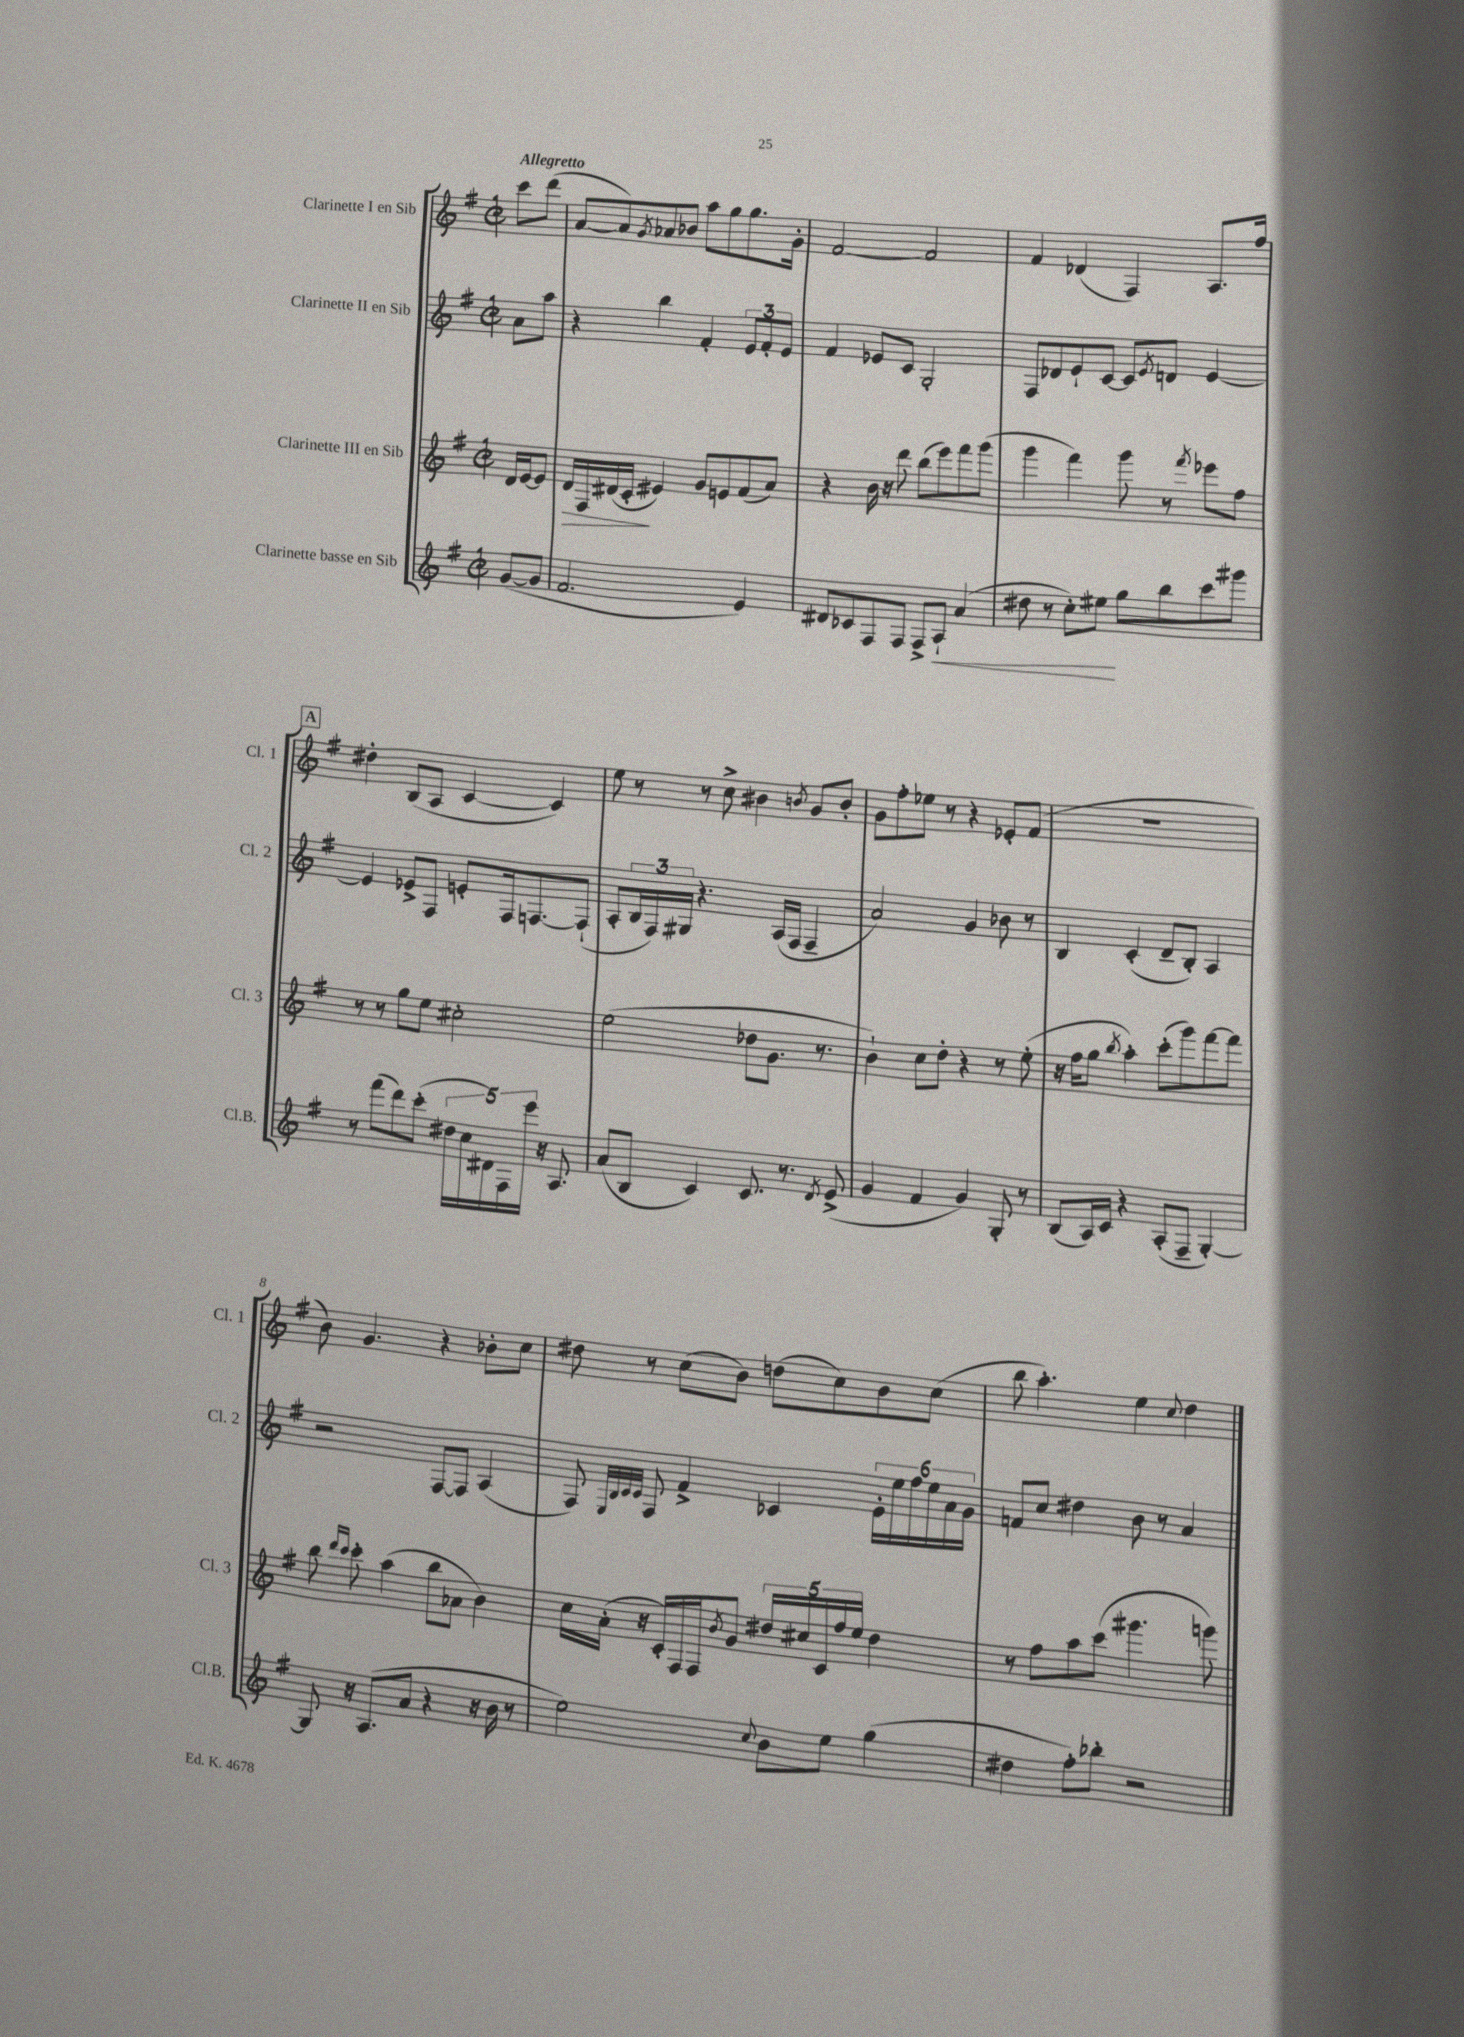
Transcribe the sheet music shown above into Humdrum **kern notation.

**kern	**kern	**kern	**kern
*staff4	*staff3	*staff2	*staff1
*clefG2	*clefG2	*clefG2	*clefG2
*k[f#]	*k[f#]	*k[f#]	*k[f#]
*M2/2	*M2/2	*M2/2	*M2/2
*met(c|)	*met(c|)	*met(c|)	*met(c|)
([8g	16d	8a	8ccc
.	[16e	.	.
8g]	8e]	8aa	(8ddd
=	=	=	=
2.f#	16d	4r	[8a
.	16F#	.	.
.	(16d#	.	8a])
.	16c'	.	.
.	.	.	8qg
.	4e#)	4bb	8a-
.	.	.	8b-
.	8g	4f#'	8aa
.	8e	.	8gg
4e)	(8f#	12e	8.gg
.	.	12f#'	.
.	8a)	.	.
.	.	12e	.
.	.	.	16g'
=	=	=	=
8d#	4r	4f#	[2f#
8c-	.	.	.
8F#	16b	8e-	.
.	16r	.	.
8F#	8ddd	8c	.
8F#^	(8bb	2G'	2f#]
8A`	8eee)	.	.
(4a	8fff#	.	.
.	(8ggg	.	.
=	=	=	=
8dd#	4ggg	8F#	4f#
8r	.	8d-	.
8cc')	4fff#)	8e`	(4d-
8ee#	.	[8c	.
8gg	8ggg	8c]	4F#)
.	.	8qe	.
8bb	8r	8d	.
.	8qfff#	.	.
8ccc	8eee-	[4e	8.A
8ggg#	8ff#	.	.
.	.	.	16ff#
=	=	=	=
8r	8r	4e]	4dd#'
(8fff#	8r	.	.
8ddd)	8gg	8e-^	(8B
(8ccc'	8ee	8F#	8A
20dd#	2cc#'	8e'	[4c
20cc	.	.	.
20d#)	.	.	.
.	.	16F#	.
20F#	.	.	.
.	.	[8.F	.
20eee	.	.	.
16r	.	.	4c])
8.A	.	.	.
.	.	(8F`]	.
=	=	=	=
(8a	(2ee	8A'	8ee
8B	.	24B	8r
.	.	24F#)	.
.	.	24G#	.
4c)	.	4.r	8r
.	.	.	8cc^
8.c	8dd-	.	4b#
.	8.g	(16A	.
8.r	.	16F#	.
.	.	.	8qb
.	.	4F#~	8g
.	8.r	.	.
8qd	.	.	.
(8e^	.	.	8b'
=	=	=	=
4g	4b`)	2a)	8g
.	.	.	8ff#'
4f#	8cc	.	8ee-
.	8dd'	.	8r
4g)	4r	4g	4r
8G'	8r	8b-	8e-'
8r	(8ee'	8r	(8f#
=	=	=	=
(8B	16r	4B	1r
.	16ff#	.	.
16A)	8gg	.	.
16c	.	.	.
.	8qbb	.	.
4r	4aa')	(4c'	.
(8A'	(8ccc'	8d~	.
8F#~	8ggg)	8B')	.
[4G')	[8fff#	4A	.
.	8fff#]	.	.
=	=	=	=
8G]	8bb	2r	8b)
.	16qqddd	.	.
.	16qqccc	.	.
16r	8ccc'	.	4.g
(8.A	.	.	.
.	(4aa	.	.
8a	.	.	.
4r	8bb	[8F#	4r
.	8a-	8F#]	.
16r	4b)	(4A	8b-'
16b	.	.	.
8r	.	.	8cc
=	=	=	=
2ee)	16cc	8F#)	8dd#
.	(16a'	.	.
.	.	32qqE	.
.	.	32qqB	.
.	.	32qqc	.
.	.	32qqc	.
.	16r	8F#	8r
.	16c')	.	.
.	16F#	4f#^	(8cc
.	16F#	.	.
.	8qb	.	.
.	8g	.	8b)
8qqcc	.	.	.
8b	20dd#	4c-	(8dd
.	20cc#	.	.
.	20c	.	.
8ee	.	.	8cc)
.	20ff#	.	.
.	20ee	.	.
(4gg	4dd#	24e'	8b
.	.	24ee	.
.	.	24ff#	.
.	.	24ee	(8cc
.	.	24a	.
.	.	24g	.
=	=	=	=
4dd#	8r	8f	8bb
.	8ff#	8cc	4.aa')
8ff#')	8aa	4dd#	.
8bb-'	(8ccc	.	.
2r	4.ggg#	8b	4ee
.	.	8r	.
.	.	.	8qqcc
.	.	4a	4dd
.	8ggg)	.	.
==	==	==	==
*-	*-	*-	*-
